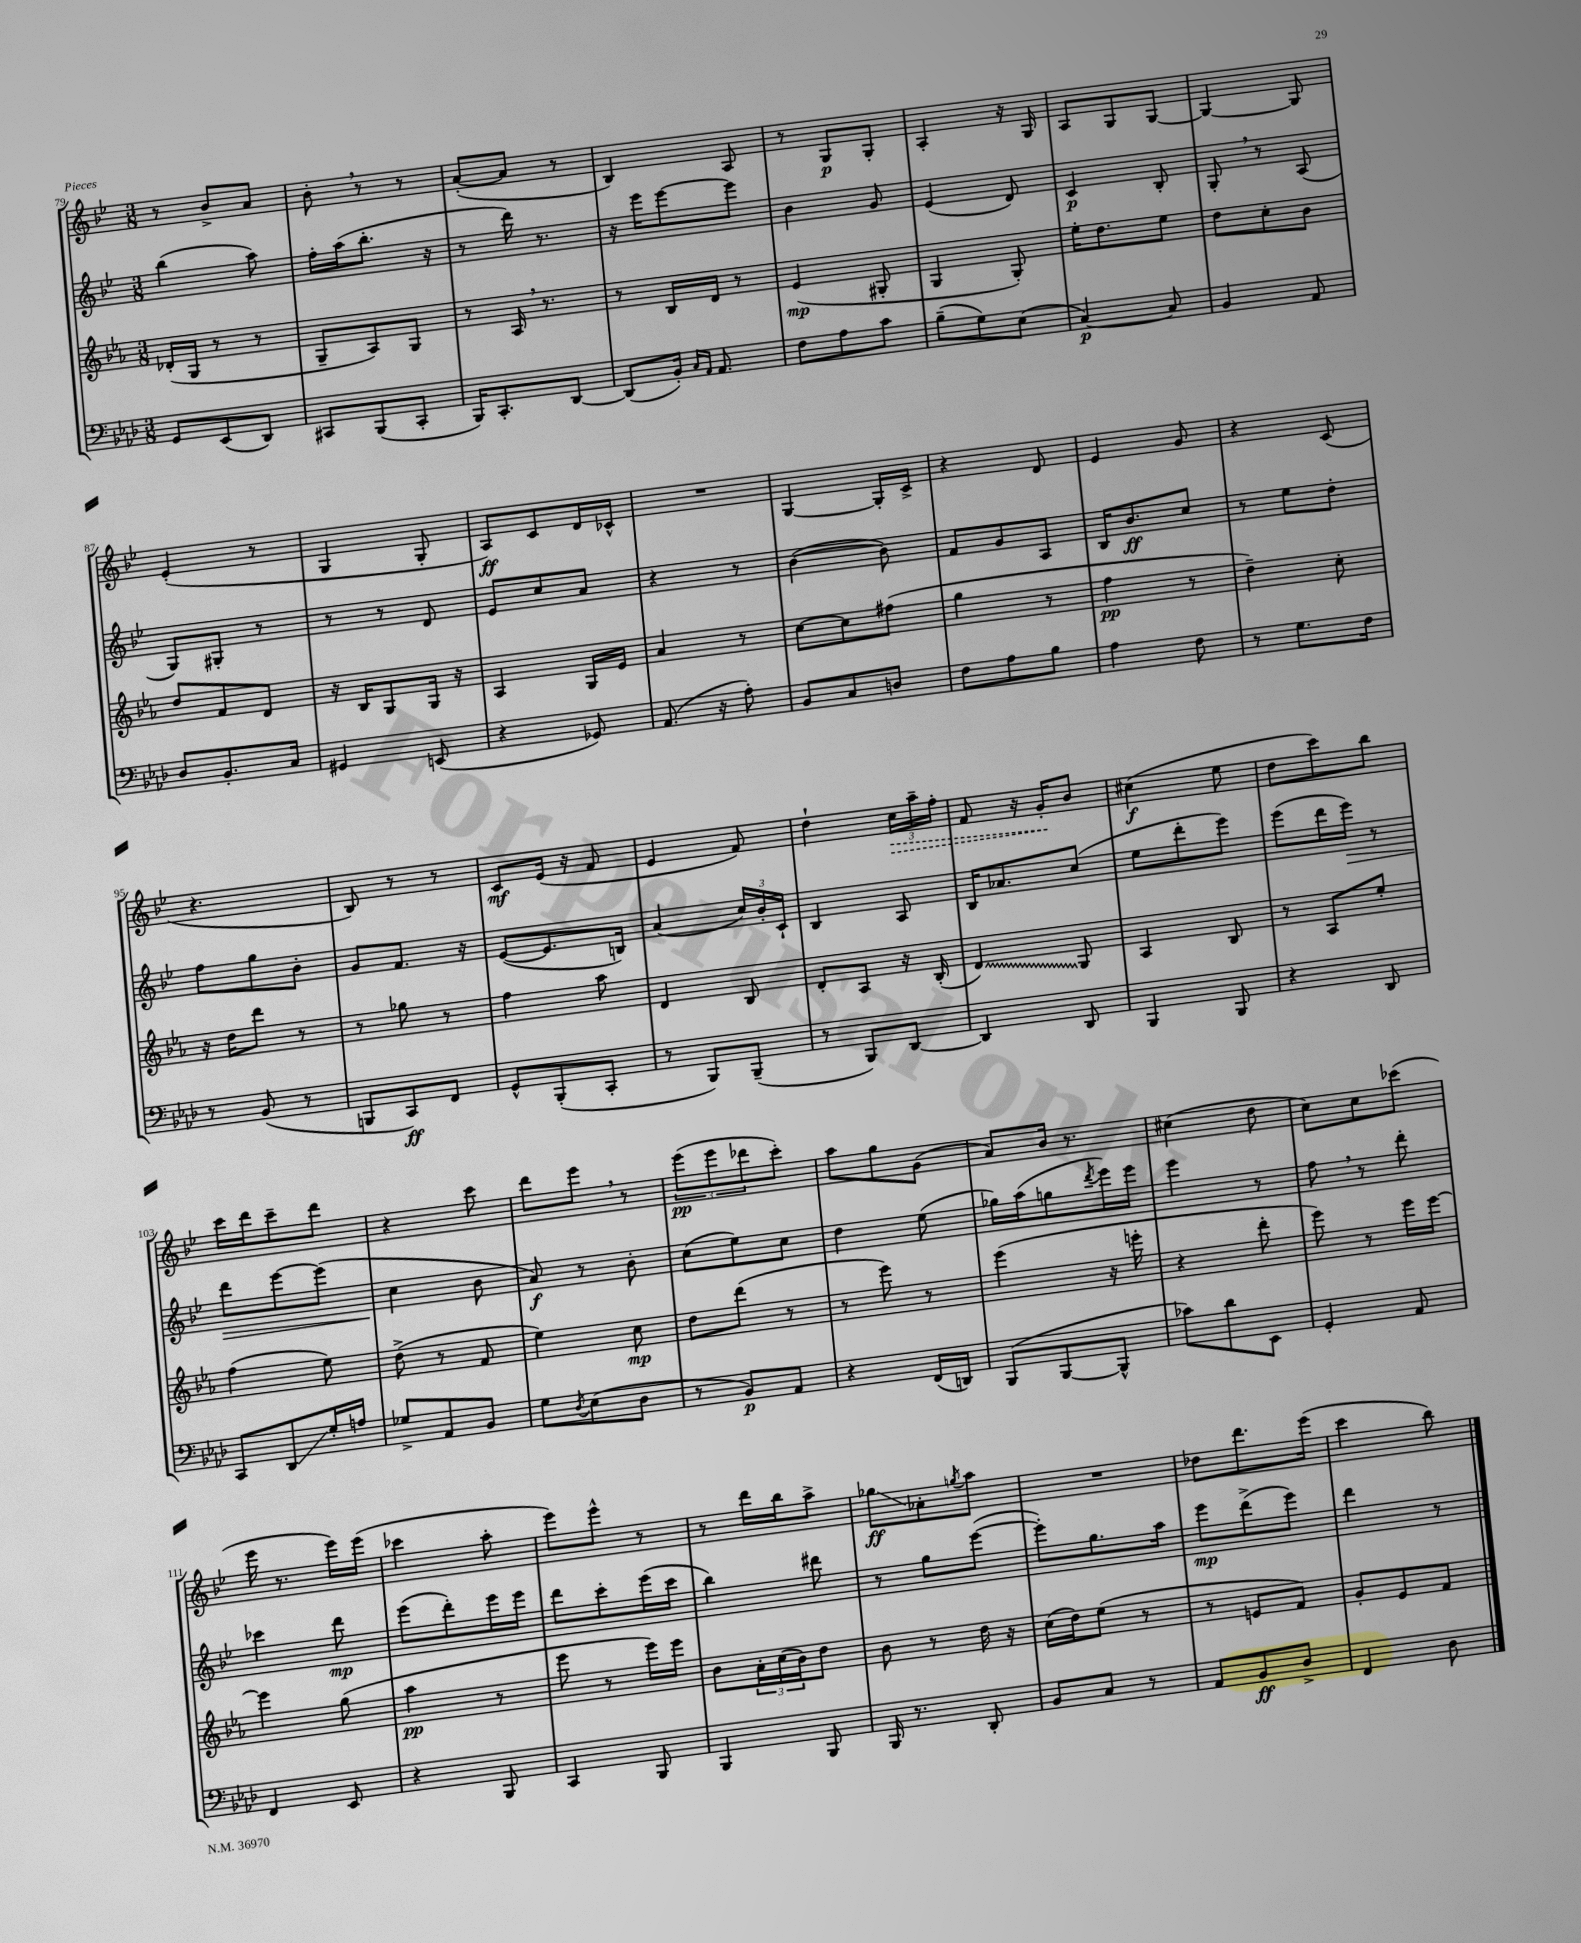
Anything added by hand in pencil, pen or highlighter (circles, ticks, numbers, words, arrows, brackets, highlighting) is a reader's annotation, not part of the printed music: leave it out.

**kern	**kern	**kern	**kern
*staff4	*staff3	*staff2	*staff1
*clefF4	*clefG2	*clefG2	*clefG2
*k[b-e-a-d-]	*k[b-e-a-]	*k[b-e-]	*k[b-e-]
*M3/8	*M3/8	*M3/8	*M3/8
8GG	(16d-'	(4bb-	8r
.	16G	.	.
(8EE-	8r	.	8b-^
8DD-)	8r	8aa)	8a
=	=	=	=
8CC#	8G~	16ff'	8b-'
.	.	(16aa	.
(8BBB-	8A-)	8.bb-'	8r
8CC#'	8G	.	8r
.	.	16r	.
=	=	=	=
16BBB-)	8r	8r	([8a'
8.CC'	.	.	.
.	16A-	16ddd)	8a]
.	8.r	8.r	.
[8DD-	.	.	8r
=	=	=	=
(8DD-]	8r	16r	4B-)
.	.	16eee-	.
16BB-')	16B-	[8eee-	.
16qqC	.	.	.
16qqAA-	.	.	.
8.AA-	16d	.	.
.	8r	8eee-]	8A
=	=	=	=
8F	(4e-	4b-	8r
8A-	.	.	8G
8c	8G#'	8g	8G'
=	=	=	=
(8B-~	4G	(4e-	4A'
8G)	.	.	.
(8E-	8G')	8d)	16r
.	.	.	16G
=	=	=	=
[4C)	16ee-'	4c	8A
.	8.dd	.	.
.	.	.	8G
8C]	8ee-	8B-'	[8G
=	=	=	=
4BB-	8dd	8G'	4G_
.	8cc'	8r	.
8AA-	8b-	(8A	8G]
=	=	=	=
8D-	8dd	8G)	(4e-'
8.BB-'	8f	8G#'	.
.	8d	8r	8r
16C	.	.	.
=	=	=	=
4GG#	16r	8r	4G
.	16B-	.	.
.	8G	8r	.
(8EE	16G	8d	8G'
.	16r	.	.
=	=	=	=
4r	4A-	8e-	8A)
.	.	8cc	8c
8GG-)	16G	8a	16d
.	16e-	.	16c-^^
=	=	=	=
(8.AA-	4a-	4r	4.r
16r	.	.	.
8A-')	8r	8r	.
=	=	=	=
8BB-	[8cc	([4b-	[4G
8C	8cc]	.	.
8D	(8ff#	8b-])	16G']
.	.	.	16c^
=	=	=	=
8F	4gg	8f	4r
8A-	.	8g	.
8B-	8r	8A	8d
=	=	=	=
4A-	4ff	16B-	4e-
.	.	8.b-	.
8F	8r	8cc	8g
=	=	=	=
8r	4dd~)	8r	4r
8.G	.	8ee-	.
.	8cc'	8dd'	(8c
16F	.	.	.
=	=	=	=
8r	16r	8ff	4.r
.	16dd	.	.
(8BB-	8ddd	8gg	.
8r	8r	8b-'	.
=	=	=	=
8BBB	8r	8g	8B-)
8CC)	8gg-	8.f	8r
8FF	8r	.	8r
.	.	16r	.
=	=	=	=
8GG^^	4ff	([8e-	8c
(8BBB-'	.	8.e-]	(16e-
.	.	.	16r
8CC'	8aa-	.	8f
.	.	16B)	.
=	=	=	=
8r	4d	(4a	4e-
8BBB-)	.	.	.
(8BBB-~	8B-	24cc)	8f)
.	.	24b-'	.
.	.	24c`	.
=	=	=	=
8r	8d'	4B-	4dd`
8BBB-)	8A-	.	.
[8DD-	16r	8A	24cc
.	.	.	24aa~
.	(16B-'	.	.
.	.	.	24ff'
=	=	=	=
4DD-]	4d)	16B-	8f
.	.	8.a-	.
.	.	.	16r
.	.	.	16g'
8DD-	8G	(8cc	8b-
=	=	=	=
4BBB-	4A-	8ee-	(4cc#
.	.	8ddd'	.
8BBB-	8B-	8eee-)	8ee-
=	=	=	=
4r	8r	(8eee-	8dd
.	8A-	16ddd	8ccc)
.	.	16eee-)	.
8DD-	8ee-'	8r	8bb-
=	=	=	=
8CC	(4ff	8ddd	16ccc
.	.	.	16ddd
8DD-	.	[8eee-	8ccc~
16G'	8ee-)	(8eee-]	8ddd
16A	.	.	.
=	=	=	=
8G-^	(8dd^	4cc	4r
8AA-	8r	.	.
8BB-	8f	8b-	8ccc
=	=	=	=
8G	4ee-)	8a)	8ddd
8qD-	.	.	.
(8E-	.	8r	8eee-
8D-	8cc	8b-'	8r
=	=	=	=
8r	8dd	(8cc	(12eee-
.	.	.	12eee-
8BB-)	(8ddd	8ee-)	.
.	.	.	12ddd-
8AA-	8r	8cc	8ccc')
=	=	=	=
4r	8r	4dd	8aa
.	8eee-)	.	8gg
(16FF	8r	(8ee-	(8g
16DD)	.	.	.
=	=	=	=
(8BBB-	(4eee-	16gg-)	8a)
.	.	(16aa	.
[8BBB-	.	8gg	16b-
.	.	.	8.r
.	.	8qddd	.
8BBB-^^]	16r	16eee-)	.
.	16eee'	16eee-	.
=	=	=	=
8c-)	4r	4eee-	(4cc#
8d-	.	.	.
8EE-	8ddd'	8r	8dd
=	=	=	=
4GG'	8eee-)	8ff	8cc)
.	8r	8r	8cc
8AA-	16eee-	8ddd'	(8ccc-
.	[16eee-	.	.
=	=	=	=
4FF	4eee-]	4ccc-	16eee-
.	.	.	8.r
8EE-	(8gg	8ddd	16eee-)
.	.	.	(16eee-
=	=	=	=
4r	4aa-	(8eee-	4ccc-
.	.	8ddd')	.
8BBB-	8r	16eee-	8aa'
.	.	16eee-	.
=	=	=	=
4CC	8eee-	8ddd	8eee-)
.	8r	8ccc'	8eee-^^
8BBB-	16eee-)	(16eee-	8r
.	16eee-	16ccc	.
=	=	=	=
4BBB-	8b-	4bb-)	8r
.	24a-'	.	16ddd
.	(24cc	.	.
.	.	.	16bb-
.	24b-)	.	.
8BBB-	8dd	8ddd#	8aa^
=	=	=	=
16BBB-	8b-	8r	8gg-
8.r	.	.	.
.	8r	8gg	8a-'
.	.	.	8qgg
8DD-'	16dd	([8eee-	8aa
.	16r	.	.
=	=	=	=
8BB-	(16cc	8eee-'])	4.r
.	16dd)	.	.
8C	(8ee-	8.gg	.
8r	8r	.	.
.	.	16aa	.
=	=	=	=
8AA-	8r	8eee-	8dd-
8BB-	8e	(8ddd^	8.ddd
8D-^	8f)	8eee-)	.
.	.	.	(16eee-
=	=	=	=
4FF	8g'	4ddd	4ccc
.	8e-	.	.
8D-	8f	8r	8bb-)
==	==	==	==
*-	*-	*-	*-
